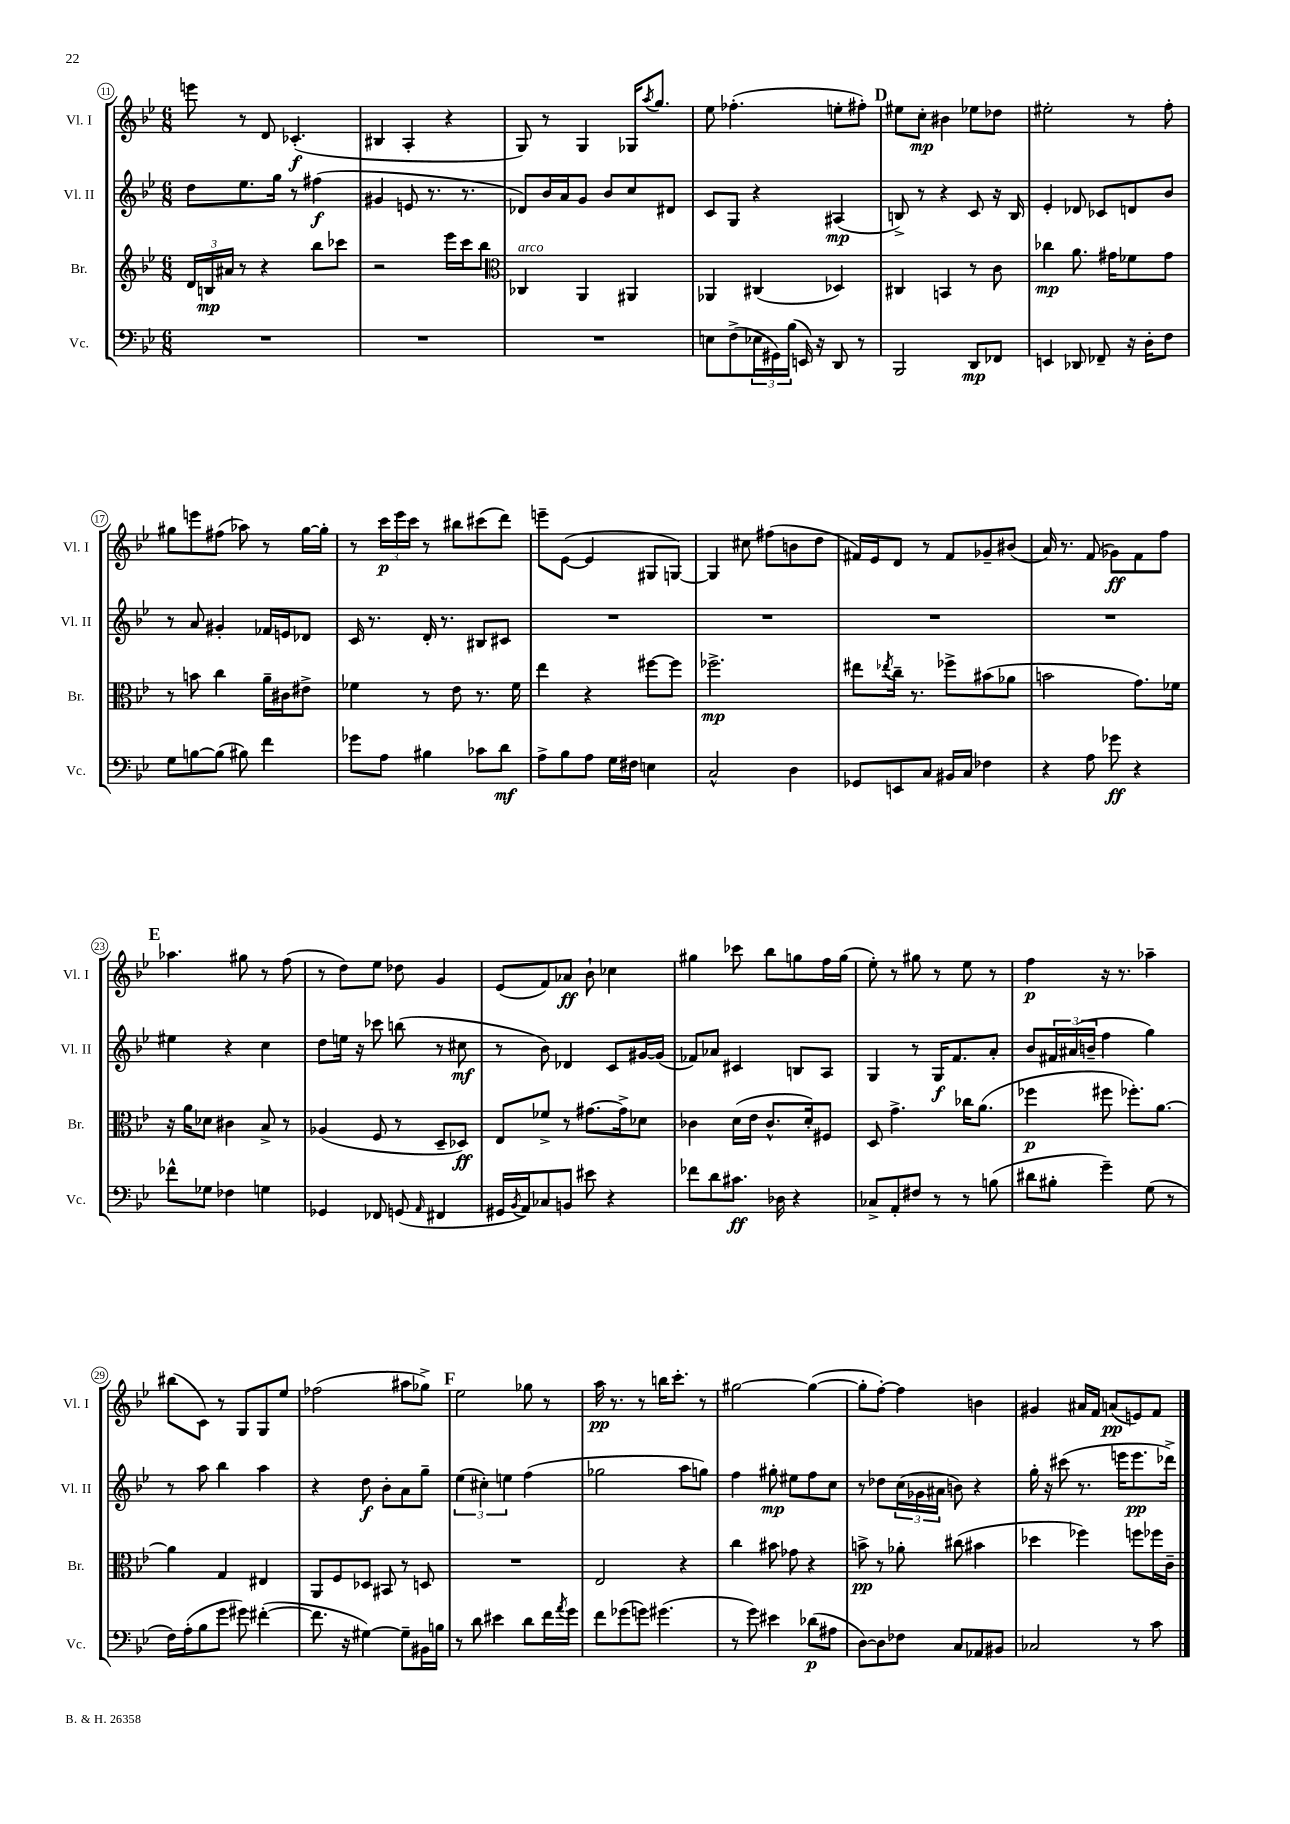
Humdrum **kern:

**kern	**kern	**kern	**kern
*staff4	*staff3	*staff2	*staff1
*clefF4	*clefG2	*clefG2	*clefG2
*k[b-e-]	*k[b-e-]	*k[b-e-]	*k[b-e-]
*M6/8	*M6/8	*M6/8	*M6/8
2.r	24d	8dd	8eee
.	24B	.	.
.	24a#	.	.
.	8r	8.ee-	8r
.	4r	.	8d
.	.	16gg	.
.	.	8r	(4.c-'
.	8bb-	(4ff#	.
.	8ccc-	.	.
=	=	=	=
2.r	2r	4g#	4B#
.	.	8e	4A'
.	.	8.r	.
.	16eee-	.	4r
.	16ccc	8.r	.
.	8bb-	.	.
=	=	=	=
*	*clefC3	*	*
2.r	4C-	8d-)	8G)
.	.	16b-	8r
.	.	16a	.
.	4AA	8g	4G
.	.	8b-	.
.	4AA#	8cc	16G-
.	.	.	8qaa
.	.	.	8.gg
.	.	8d#	.
=	=	=	=
8E	4AA-	8c	8ee-
(8F^	.	8G	(4.ff-'
24E-	(4C#	4r	.
24GG#)	.	.	.
(24B-	.	.	.
16EE)	.	.	.
16r	.	.	.
8DD	4D-)	(4A#	8ee'
8r	.	.	8ff#')
=	=	=	=
2BBB-	4C#	8B^)	8ee#
.	.	8r	8cc'
.	4BB	4r	4b#
8DD	8r	8c	8ee-
8FF-	8c	16r	8dd-
.	.	16B	.
=	=	=	=
4EE	4cc-	4e-'	2ee#'
8DD-	8.a	8d-	.
8FF-~	.	8c-	.
.	16g#	.	.
16r	8f-	8d	8r
16D'	.	.	.
8F	8g#	8b-	8ff'
=	=	=	=
8G	8r	8r	8gg#
[8B	8b	8a	8eee
(8B]	4cc	4g#'	(8ff#
8B#)	.	.	8aa-)
4f	16a~	16f-	8r
.	16c#	16e	.
.	8e#^	8d-	[16gg#
.	.	.	16gg#']
=	=	=	=
8g-	4f-	16c	8r
.	.	8.r	.
8A	.	.	24ccc
.	.	.	24eee-
.	.	.	24ccc
4B#	8r	16d'	8r
.	.	8.r	.
.	8e-	.	8bb#
8c-	8.r	8B#	(8ccc#
8d	.	8c#	8ddd)
.	16f-	.	.
=	=	=	=
8A^	4ee-	2.r	8eee~
8B-	.	.	([8e-
8A	4r	.	4e-]
16G	.	.	.
16F#	.	.	.
4E	[8ff#	.	8G#
.	8ff#]	.	[8G)
=	=	=	=
2C^^	2.ff-^	2.r	4G]
.	.	.	8cc#
.	.	.	(8ff#
4D	.	.	8b
.	.	.	8dd
=	=	=	=
8GG-	8ee#	2.r	16f#)
.	.	.	16e-
.	8qee-	.	.
8EE	16cc~	.	8d
.	8.r	.	.
8C	.	.	8r
16BB#	8ff-^	.	8f#
16C	.	.	.
4F-	(8b#	.	8g-~
.	8a-	.	(8b#
=	=	=	=
4r	2b	2.r	16a)
.	.	.	8.r
8A	.	.	(8f
8g-	.	.	8g-)
4r	8.g)	.	8f
.	.	.	8ff
.	16f-	.	.
=	=	=	=
8f-^^	16r	4ee#	4.aa-
.	16a	.	.
8G-	8d-	.	.
4F-	4c#	4r	.
.	.	.	8gg#
4G	8B-^	4cc	8r
.	8r	.	(8ff
=	=	=	=
4GG-	(4A-	8dd	8r
.	.	16ee	8dd)
.	.	16r	.
8FF-	8F	8ccc-	8ee-
(8GG	8r	(8bb	8dd-
16qqAA	.	.	.
4FF#	8D~	8r	4g
.	8D-)	8cc#	.
=	=	=	=
16GG#	8E-	8r	(8e-
8qBB-	.	.	.
16AA)	.	.	.
8C-	8f-^	8b-)	8f)
8BB	8r	4d-	8a-
8e#	[8.g#	.	8b-`
4r	.	8c	4cc-
.	16g#^]	.	.
.	8d-	[16g#	.
.	.	(16g#]	.
=	=	=	=
8f-	4c-	8f-)	4gg#
8d	.	8a-	.
8.c#	(16d	4c#	8ccc-
.	16e-	.	.
.	8.c-^^	.	8bb-
16D-	.	.	.
4r	.	8B	8gg
.	16d')	.	.
.	8F#	8A	16ff
.	.	.	(16gg
=	=	=	=
8C-^	8D	4G	8ee-')
8AA'	4.g^	.	8r
8F#	.	8r	8gg#
8r	.	16G	8r
.	.	8.f	.
8r	16cc-	.	8ee-
.	(8.a	.	.
(8B	.	8a'	8r
=	=	=	=
8d#	4ff-	8b-	4ff
8B#'	.	24f#	.
.	.	(24a#	.
.	.	24b~	.
4g~)	8ff#	4ff	16r
.	.	.	8.r
.	8.ff-')	.	.
(8G	.	4gg)	4aa-~
.	[8.a	.	.
8r	.	.	.
=	=	=	=
16F)	4a]	8r	(8bb#
(16A'	.	.	.
8B-	.	8aa	8c)
8g	4G	4bb-	8r
8g#)	.	.	8G
([4f#'	4E#	4aa	8G
.	.	.	8ee-
=	=	=	=
8.f#]	8AA	4r	(2ff-
.	8F	.	.
16r	.	.	.
[4G#)	8D-	8dd	.
.	8BB#	8b-'	.
8G#~]	8r	8a	8aa#
16BB#	8D	8gg~	8gg-^)
16B	.	.	.
=	=	=	=
8r	2.r	(6ee-	2ee-
8d	.	.	.
.	.	6cc#')	.
4e#	.	.	.
.	.	6ee	.
8d	.	(4ff	8gg-
16f	.	.	8r
8qa	.	.	.
16g	.	.	.
=	=	=	=
8f	2E-	2gg-	16aa
.	.	.	8.r
(8g-	.	.	.
8g)	.	.	8r
(4.g#	.	.	16bb
.	.	.	8.ccc'
.	4r	8aa	.
.	.	8gg)	8r
=	=	=	=
8r	4cc	4ff	[2gg#
8g)	.	.	.
4e#	8b#	8gg#'	.
.	8g-	8ee#	.
(8d-	4r	8ff	(4gg#_
8A#	.	8cc	.
=	=	=	=
[8D)	8b^	8r	8gg#']
8D]	8r	8dd-	[8ff')
8F-	8a-'	(24cc	4ff]
.	.	24g-	.
.	.	24a#	.
8C	(8cc#	8b)	.
8AA-	4b#	4r	4b
8BB#	.	.	.
=	=	=	=
2C-	4dd-	16gg'	4g#
.	.	16r	.
.	.	(8ccc#	.
.	4ff-)	8.r	16a#
.	.	.	16f
.	.	.	(8a
.	.	16eee	.
8r	8ff	8.eee	8e)
8c	16ff-	.	8f
.	16c~	16ddd-^)	.
==	==	==	==
*-	*-	*-	*-
